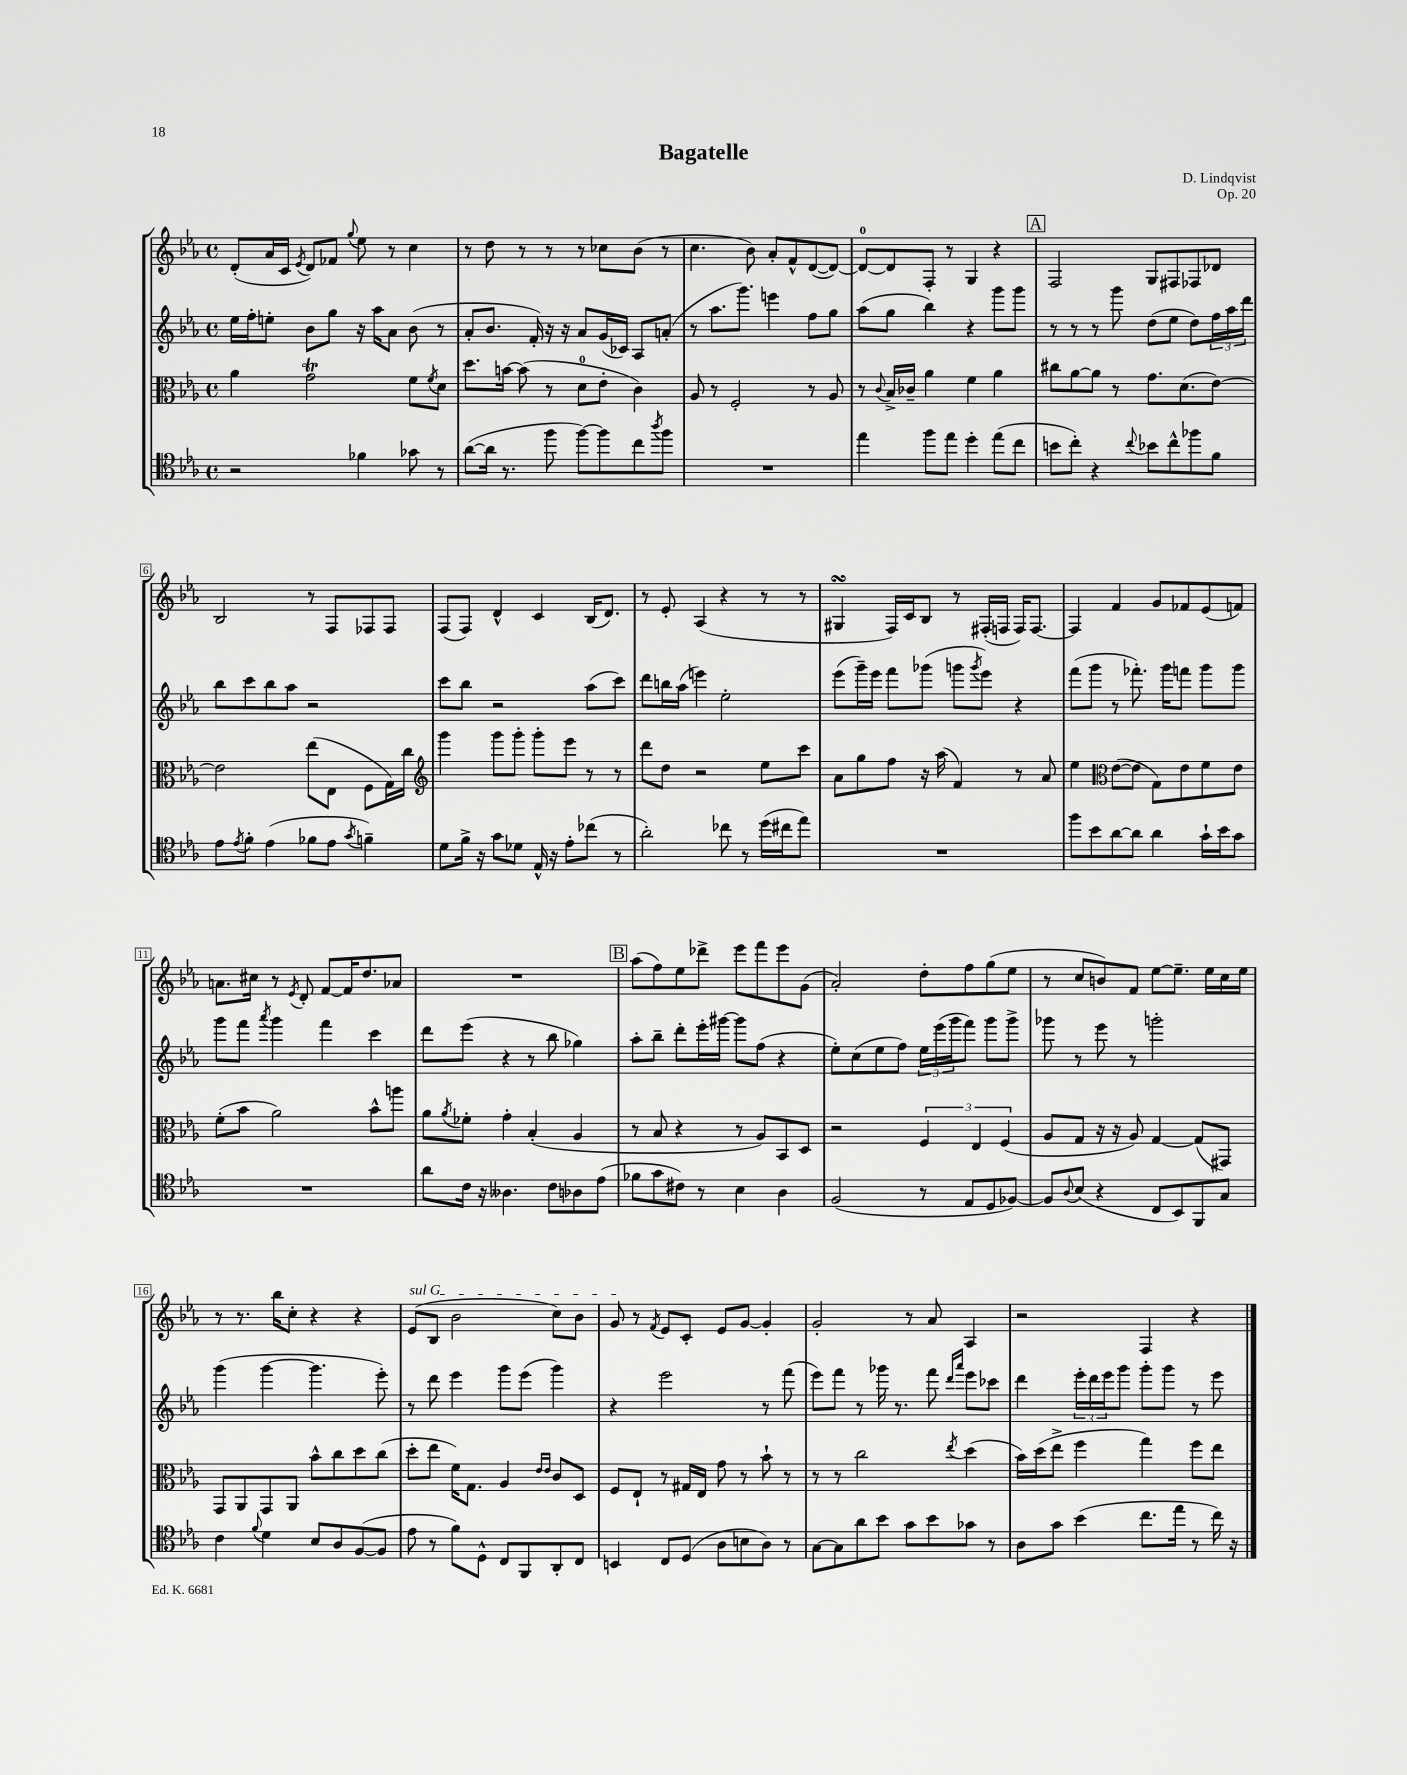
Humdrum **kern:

**kern	**kern	**kern	**kern
*staff4	*staff3	*staff2	*staff1
*clefC4	*clefC3	*clefG2	*clefG2
*k[b-e-a-]	*k[b-e-a-]	*k[b-e-a-]	*k[b-e-a-]
*M4/4	*M4/4	*M4/4	*M4/4
*met(c)	*met(c)	*met(c)	*met(c)
2r	4a-	16ee-	(8d'
.	.	16ff'	.
.	.	8ee'	16a-
.	.	.	16c
.	.	.	8qe-
.	2g	8b-	8d)
.	.	8gg	8f-
.	.	.	8qqgg
4f-	.	16r	8ee-
.	.	16aa-	.
.	.	8a-	8r
8g-	8f	(8b-	4cc
.	8qf	.	.
8r	8d	8r	.
=	=	=	=
([8a-	8.dd	8a-'	8r
16a-]	.	8.b-	8dd
8.r	[16b	.	.
.	(8b]	.	8r
.	.	16f')	.
8ff	8r	16r	8r
.	.	16r	.
[8ff)	8d	8a-	8r
8ff]	8e-'	(16g	8cc-
.	.	16c-)	.
8cc	4c)	8A-	(8b-
8qaa-	.	.	.
8ff	.	(8a'	8r
=	=	=	=
1r	8A-	8r	4.cc
.	8r	8.aa-	.
.	2F'	.	.
.	.	8.ggg)	.
.	.	.	8b-)
.	.	4eee	8a-'
.	.	.	8f^^
.	8r	8ff	([8d
.	8A-	8gg	8d_)
=	=	=	=
4ee-	8r	(8aa-	8d_
.	8qqc	.	.
.	16B-^	8gg	8d]
.	16c-~	.	.
8ff	4a-	4bb-)	8F'
8ee-	.	.	8r
4dd'	4f	4r	4G
(8ee-	4a-	8ggg	4r
8cc	.	8ggg	.
=	=	=	=
8b	8cc#	8r	2F
8cc')	[8a-	8r	.
4r	8a-]	8r	.
.	8r	8ggg	.
8qqcc	.	.	.
8b-	8.g	(8dd	8G
8cc^^	.	8ee-	8F#
.	(8.d	.	.
8ff-	.	8dd)	8F-
8f	[8e-)	24ff	8d-
.	.	24aa-	.
.	.	24ddd	.
=	=	=	=
8e-	2e-]	8bb-	2B-
8qe-	.	.	.
8f'	.	8ccc	.
(4e-	.	8bb-	.
.	.	8aa-	.
8f-	(8ee-	2r	8r
8e-	8E-	.	8F
8qg	.	.	.
4f~)	8F	.	8F-
.	16G)	.	8F-
.	16cc	.	.
=	=	=	=
*	*clefG2	*	*
8d	4ggg	8ccc	(8F
16f^	.	8bb-	8F)
16r	.	.	.
8g	8ggg	2r	4d^^
8d-	8ggg'	.	.
16E-^^	8ggg'	.	4c
16r	.	.	.
8e-'	8eee-	.	.
(8cc-	8r	(8aa-	(16B-
.	.	.	8.d)
8r	8r	8ccc)	.
=	=	=	=
2a-')	8ddd	8ddd	8r
.	8dd	16bb	8e-'
.	.	(16aa-	.
.	2r	4eee)	(4A-
8cc-	.	2ee-'	4r
8r	.	.	.
(16dd	8ee-	.	8r
16cc#	.	.	.
8ee-)	8ccc	.	8r
=	=	=	=
1r	8a-	(8eee-	4G#
.	8gg	16ggg~)	.
.	.	16eee-	.
.	8ff	8fff	16F)
.	.	.	16c
.	16r	(8ggg-	8B-
.	(16aa-	.	.
.	4f)	8ggg	8r
.	.	8qggg	.
.	.	8eee-)	(16F#'
.	.	.	16F
.	8r	4r	16F)
.	.	.	[8.F
.	8a-	.	.
=	=	=	=
8ff	4ee-	(8fff	4F]
8b-	.	8ggg	.
*	*clefC3	*	*
[8a-	([8e-	8r	4f
8a-]	8e-]	8.fff-')	.
4a-	8G)	.	8g
.	.	16ggg	.
.	8e-	8fff	8f-
16g`	8f	8ggg	(8e-
16b-	.	.	.
8g	8e-	8ggg	8f)
=	=	=	=
1r	(8f'	8ggg	8.a
.	8b-	8fff	.
.	.	.	16cc#
.	.	8qaaa-	.
.	2a-)	4ggg	8r
.	.	.	8qe-
.	.	.	8d'
.	.	4fff	[8f
.	.	.	16f]
.	.	.	8.dd
.	8b-^^	4ccc	.
.	8aa	.	8a-
=	=	=	=
8a-	8a-	8ddd	1r
.	8qa-	.	.
16c	8f-'	(8eee-	.
16r	.	.	.
4.A--	4g'	4r	.
.	(4B-'	8r	.
8c	.	8bb-	.
8A-	4A-	4gg-)	.
(8e-	.	.	.
=	=	=	=
8f-	8r	8aa-'	(8aa-
8g	8B-	8bb-~	8ff)
8c#)	4r	8ddd'	8ee-
8r	.	16eee-'	8ddd-^
.	.	[16ggg#	.
4B-	8r	8ggg#]	8eee-
.	8A-)	(8ff	8fff
4A-	8BB-	4r	8eee-
.	8D	.	(8g
=	=	=	=
(2F	2r	8ee-')	2a-')
.	.	(8cc	.
.	.	8ee-	.
.	.	8ff)	.
8r	6F	24ee-	8dd'
.	.	(24eee-	.
.	.	24ggg	.
8E-	.	8fff)	8ff
.	6E-	.	.
8D	.	8ggg	(8gg
.	(6F	.	.
[8F-)	.	8ggg^	8ee-
=	=	=	=
8F-]	8A-	8ggg-	8r
8qqA-	.	.	.
(8B-	8G	8r	8cc
4r	16r	8eee-	8b)
.	16r	.	.
.	8A-)	8r	8f
8C	[4G	2ggg'	[8ee-
8BB-)	.	.	8.ee-~]
8FF	(8G]	.	.
.	.	.	16ee-
8G	8GG#)	.	16cc
.	.	.	16ee-
=	=	=	=
4c	8GG	(4ggg	8r
.	8AA-	.	8.r
8qqf	.	.	.
4d	8GG	[4ggg	.
.	.	.	16bb-
.	8AA-	.	8cc'
8B-	8b-^^	4.ggg]	4r
8A-	8cc	.	.
([8F	8dd	.	4r
8F]	(8cc	8eee-')	.
=	=	=	=
8e-	8dd'	8r	(8e-
8r	8ee-	8ddd	8B-
8f)	16f)	4eee-	2b-
.	8.G	.	.
8D^^	.	.	.
8C	4A-	8ggg	.
8FF	.	(8eee-	.
.	16qqe-	.	.
.	16qqe-	.	.
8AA-'	8c	4ggg)	8cc)
8C	8D	.	8b-
=	=	=	=
4BB	8F	4r	8g
.	8E-`	.	8r
.	.	.	8qf
8C	8r	2eee-	8e-
(8D	16G#	.	8c'
.	16E-	.	.
8A-	8g	.	8e-
8B	8r	.	[8g
8A-)	8b-`	8r	4g']
8r	8r	(8fff	.
=	=	=	=
[8G	8r	8eee-)	2g'
8G]	8r	8fff	.
8a-	2cc	8r	.
8b-	.	16ggg-	.
.	.	8.r	.
8g	.	.	8r
8b-	.	8fff	8a-
.	.	16qqddd	.
.	8qee-	16qqaaa-	.
8g-	(4dd	8eee-	4A-
8r	.	8ccc-	.
=	=	=	=
8A-	16b-)	4ddd	2r
.	(16dd	.	.
8g	8ee-^	.	.
(4b-	4ff	24eee-'	.
.	.	24ddd	.
.	.	24eee-	.
.	.	8ggg	.
8.cc	4gg)	8ggg'	4F
.	.	8ggg	.
16ee-	.	.	.
8r	8ff	8r	4r
16cc)	8ee-	8eee-	.
16r	.	.	.
==	==	==	==
*-	*-	*-	*-
